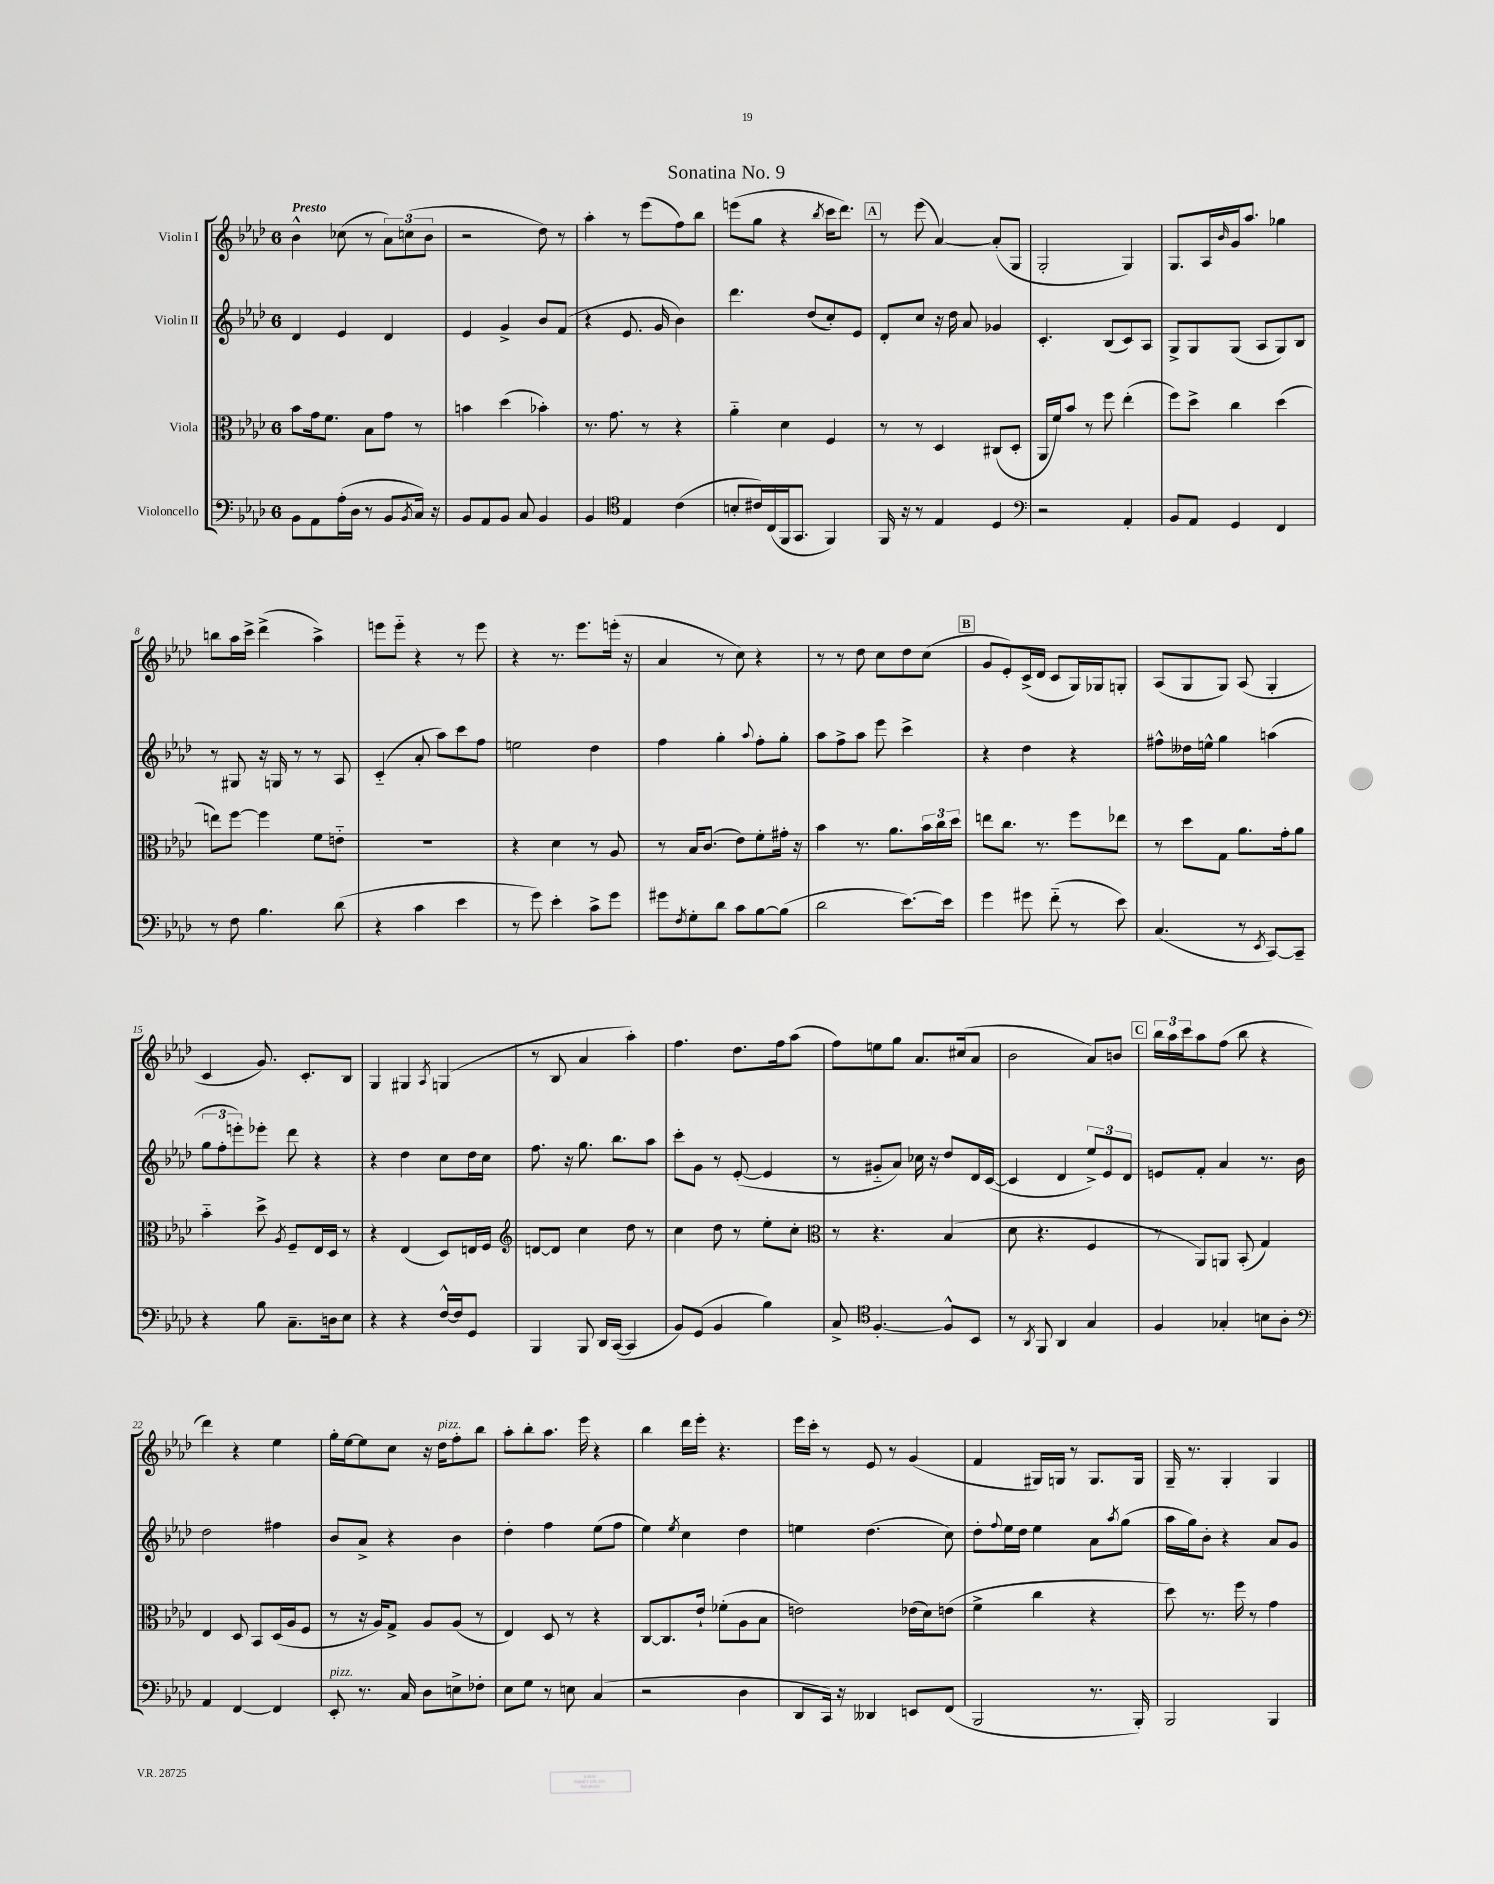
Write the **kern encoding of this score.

**kern	**kern	**kern	**kern
*staff4	*staff3	*staff2	*staff1
*clefF4	*clefC3	*clefG2	*clefG2
*k[b-e-a-d-]	*k[b-e-a-d-]	*k[b-e-a-d-]	*k[b-e-a-d-]
*M6/8	*M6/8	*M6/8	*M6/8
8BB-\L	8b-\L	4d-/	4b-^^\
8AA-\	16g\k	.	.
.	8.f\J	.	.
(16A-'\L	.	4e-/	(8cc-\
16D-\JJ	.	.	.
8r	8B-\L	.	8r
8BB-/L	8g\J	4d-/	12a-\L)
.	.	.	(12cc\
8qBB-/	.	.	.
16C/Jk)	8r	.	.
.	.	.	12b-\J
16r	.	.	.
=	=	=	=
8BB-/L	4b\	4e-/	2r
8AA-/	.	.	.
8BB-/J	(4dd-\	4g^/	.
8C/	.	.	.
4BB-/	4b-'\)	8b-/L	8dd-\)
.	.	(8f/J	8r
=	=	=	=
4BB-/	8.r	4r	4aa-'\
.	8.g\	.	.
*clefC4	*	*	*
4E-/	.	8.e-/	8r
.	8r	.	(8eee-\L
.	.	16g/	.
(4c\	4r	4b-\)	8ff\)
.	.	.	8bb-\J
=	=	=	=
8B'/L	4a-'~\	4.ddd-\	(8eee\L
16c#/L)	.	.	8gg\J
(16C/	.	.	.
16FF/J	4d-\	.	4r
8.GG/J	.	.	.
.	.	(8dd-/L	.
.	.	.	8qbb-/
4FF/)	4F/	8cc'/)	16ccc\LK
.	.	.	8.ddd-\J)
.	.	8e-/J	.
=	=	=	=
16FF/	8r	8d-'/L	8r
16r	.	.	.
8r	8r	8cc/J	(8eee-\
4E-/	4D-/	16r	[4a-/)
.	.	16dd-\	.
.	.	8a-/	.
4D-/	(8C#/L	4g-/	(8a-'/]L
.	8D-'/J	.	8G/J
=	=	=	=
*clefF4	*	*	*
2r	16AA-/LL	4.c'/	2G'/
.	16f/J)	.	.
.	8b-/J	.	.
.	8r	.	.
.	8ff\	(8B-/L	.
4AA-'/	(4ee-'\	8c/)	4G/)
.	.	8A-/J	.
=	=	=	=
8BB-/L	8ff\L)	8G^/L	8.G/L
8AA-/J	8dd-^\J	8G/	.
.	.	.	16A-/L
.	.	.	16qqb-/
4GG/	4cc\	(8G/J	16g/J
.	.	.	8.aa-/J
.	.	8A-/L	.
4FF/	(4dd-\	8G/)	4gg-\
.	.	8B-/J	.
=	=	=	=
8r	8ee\L)	8r	8bb\L
8F\	[8ff\J	8G#/	16aa-\L
.	.	.	16ccc^\JJ
4.B-\	4ff\]	16r	(4ddd-^\
.	.	16G/	.
.	.	8r	.
.	8f\L	8r	4aa-^\)
(8d-\	8e'~\J	8A-/	.
=	=	=	=
4r	2.r	(4c'~/	8eee\L
.	.	.	8eee'~\J
4c\	.	8a-'/	4r
.	.	8aa-\L)	.
4e-\	.	8ccc\	8r
.	.	8ff\J	8eee\
=	=	=	=
8r	4r	2ee\	4r
8g\)	.	.	.
4e-'\	4d-\	.	8.r
.	.	.	8.eee-\L
8c^\L	8r	4dd-\	.
8g\J	8A-/	.	(16eee'\Jk
.	.	.	16r
=	=	=	=
8g#\L	8r	4ff\	4a-/
8qF/	.	.	.
8G'\	16B-/LK	.	.
.	(8.c/J	.	.
8d-\J	.	4gg'\	8r
8c\L	8e-\L)	.	8cc\)
.	.	8qqaa-/	.
[8B-\	8f'\	8ff'\L	4r
(8B-\]J	16g#'\Jk	8gg'\J	.
.	16r	.	.
=	=	=	=
2d-\	4b-\	8aa-\L	8r
.	.	8ff^\	8r
.	8.r	8aa-\J	8dd-\
.	.	8eee-\	8cc\L
.	8.a-\L	.	.
[8.e-\L)	.	4ccc^\	8dd-\
.	24b-\L	.	(8cc\J
.	24cc\	.	.
16e-\]Jk	.	.	.
.	24dd-\JJ	.	.
=	=	=	=
4g\	8ee\L	4r	8g/L
.	8.cc\J	.	8e-'/)
8g#\	.	4dd-\	(16c^/L
.	8.r	.	16d-/JJ
(8f'~\	.	.	8c/L
8r	8ff\L	4r	16G/L)
.	.	.	16G-/J
8e-\)	8ee-\J	.	8G'/J
=	=	=	=
(4.C/	8r	8ff#^^\L	(8A-/L
.	8dd-\L	16dd--\L	8G/
.	.	16ee^^\JJ	.
.	8G\J	4gg\	8G/J)
8r	8.a-\L	.	(8A-/
8qEE-/	.	.	.
[8CC/L)	.	(4aa\	4G'/
.	16g'\k	.	.
8CC~/]J	8a-\J	.	.
=	=	=	=
4r	4b-'~\	12gg\L	4c/
.	.	12ff'\	.
.	.	12eee'\)	.
8B-\	8dd-^\	8eee-'\J	8.g/)
.	8qA-/	.	.
8.C~\L	8F~/L	8ddd-\	.
.	.	.	8.c'/L
.	16E-/L	4r	.
16D\k	16D-/JJ	.	.
8E-\J	8r	.	8B-/J
=	=	=	=
4r	4r	4r	4G/
4r	(4E-/	4dd-\	4G#/
.	.	.	8qA-/
[16F^^/LL	8D-/L)	8cc\L	(4G/
16F/]J	.	.	.
8GG/J	16E/L	16dd-\L	.
.	16F/JJ	16cc\JJ	.
=	=	=	=
*	*clefG2	*	*
4BBB-/	[8d/L	8.ff\	8r
.	8d/]J	.	8B-/
.	.	16r	.
8BBB-/	4cc\	8.gg\	4a-/
16DD-/LL	.	.	.
([16CC/JJ	.	8.bb-\L	.
4CC/]	8dd-\	.	4aa-'\)
.	8r	8aa-\J	.
=	=	=	=
8BB-/L)	4cc\	8ccc'\L	4.ff\
(8GG/J	.	8g\J	.
4BB-/	8dd-\	8r	.
.	8r	([8e-'/	8.dd-\L
4B-\)	8ee-'\L	4e-/]	.
.	.	.	16ff\k
.	8cc'\J	.	(8aa-\J
=	=	=	=
*	*clefC3	*	*
8C^/	8r	8r	8ff\L)
*clefC4	*	*	*
[4.F'/	4.r	8g#'~/L	8ee\
.	.	8a-/J)	8gg\J
.	.	16cc-\	8.a-/L
.	.	16r	.
8F^^/]L	(4B-/	8dd-/L	.
.	.	.	(16cc#/k
8BB-/J	.	16d-/L	8a-/J
.	.	([16c/JJ	.
=	=	=	=
8r	8d-\	4c/]	2b-\
8qAA-/	.	.	.
8FF/	4.r	.	.
4AA-/	.	4d-/	.
4G/	4F/	12ee-^/L)	8a-/L)
.	.	12e-/	.
.	.	.	8b/J
.	.	12d-/J	.
=	=	=	=
4F/	8r	8e/L	24bb-\LL
.	.	.	24aa-\
.	.	.	24ccc\J
.	8AA-/L)	8f'/J	8aa-\
4G-'/	8AA/J	4a-/	(8ff\J
.	(8BB-'/	.	8bb-\
8B\L	4G/)	8.r	4r
8A-'\J	.	.	.
.	.	16b-\	.
=	=	=	=
*clefF4	*	*	*
4AA-/	4E-/	2dd-\	4ddd-\)
[4FF/	8D-/	.	4r
.	8BB-/L	.	.
4FF/]	(16D-/L	4ff#\	4ee-\
.	16A-/J	.	.
.	8F/J	.	.
=	=	=	=
8EE-'/	8r	8b-/L	16gg'\LL
.	.	.	[16ee-\J
8.r	16r	8a-^/J	8ee-\]
.	16A-/LK)	.	.
.	8G^/J	4r	8cc\J
16C/	.	.	.
8D-\L	8A-/L	.	16r
.	.	.	16dd-\LK
8E^\	(8A-/J	4b-\	8ff'\
8F-'\J	8r	.	8bb-\J
=	=	=	=
8E-\L	4E-/)	4dd-'\	8aa-'\L
8G\J	.	.	8bb-'\
8r	8D-/	4ff\	8.aa-\J
8E\	8r	.	.
.	.	.	16eee-\
(4C/	4r	(8ee-\L	4r
.	.	8ff\J	.
=	=	=	=
2r	[8C/L	4ee-\)	4bb-\
.	8.C/]	.	.
.	.	8qee-/	.
.	.	4cc\	16ddd-\LL
.	16e-`/Jk	.	16eee-'\JJ
.	(8f-'\L	.	4.r
4D-\	8A-\	4dd-\	.
.	8B-\J	.	.
=	=	=	=
8DD-/L	2e\)	4ee\	16eee-\LL
.	.	.	16ccc'\JJ
16CC/Jk)	.	.	8r
16r	.	.	.
4DD--/	.	(4.dd-\	8e-/
.	.	.	8r
8EE/L	(16e-\LL	.	(4g/
.	16d-\J)	.	.
(8FF/J	(8e\J	8cc\)	.
=	=	=	=
2BBB-/	4f^\	8dd-'\L	4f/
.	.	8qqff/	.
.	.	16ee-\L	.
.	.	16dd-\JJ	.
.	4cc\	4ee-\	16G#/LL)
.	.	.	16G/JJ
.	.	.	8r
8.r	4r	8a-\L	8.G/L
.	.	8qaa-/	.
.	.	(8gg\J	.
16BBB-'/)	.	.	16G/Jk
=	=	=	=
2BBB-/	8dd-\)	16aa-\LL	16G~/
.	.	16gg\J)	8.r
.	8.r	8b-'\J	.
.	.	4r	4G'/
.	16ff\	.	.
.	8r	.	.
4BBB-/	4g\	8a-/L	4G/
.	.	8g/J	.
==	==	==	==
*-	*-	*-	*-
